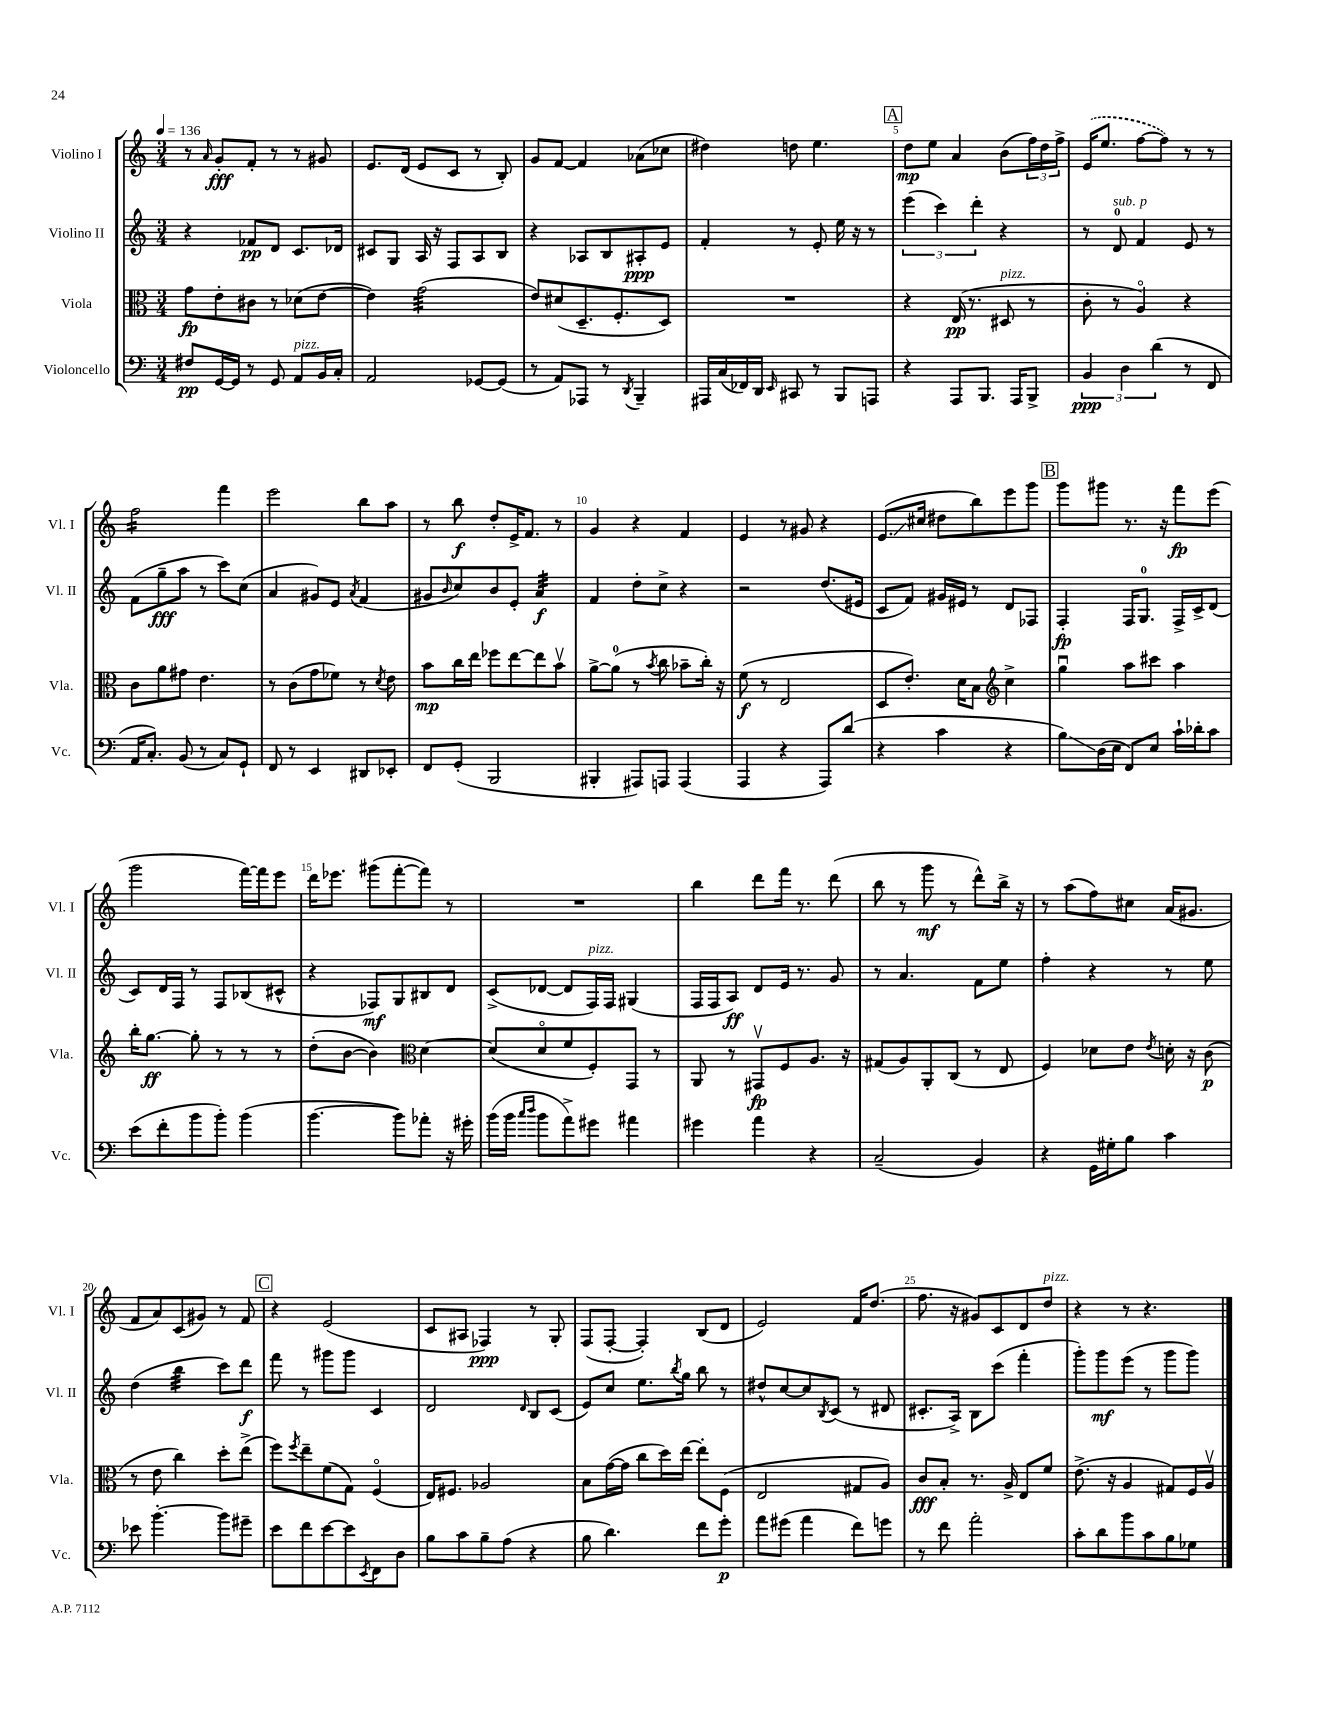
<<
\new StaffGroup <<
\new Staff = "s0" \with { instrumentName = "Violino I" shortInstrumentName = "Vl. I" } {
    \clef treble \key c \major \numericTimeSignature \time 3/4 \tempo 4 = 136
    r8 \grace { a'16 } g'8-.\fff f'8-. r8 r8 gis'8 |
    e'8. d'16( e'8 c'8 r8 b8-.) |
    g'8 f'8~ f'4 aes'8( ces''8 |
    dis''4) d''8 e''4. |
    \mark \markup { \box "A" } d''8\mp e''8 a'4 b'8( \tuplet 3/2 { f''16) d''16 f''16-> } |
    \once \slurDashed e'16( e''8. f''8~ f''8) r8 r8 |
    f''2:16 f'''4 |
    e'''2 b''8 a''8 |
    r8 b''8\f d''8-. e'16-> f'8. r8 |
    g'4 r4 f'4 |
    e'4 r8 gis'8 r4 |
    e'8.\glissando( cis''16 dis''8 b''8) e'''8 g'''8 |
    \mark \markup { \box "B" } g'''8 gis'''8 r8. r16 f'''8\fp e'''8( |
    g'''2 f'''16~) f'''16 e'''8 |
    d'''16 ees'''8. gis'''8( f'''8~-. f'''8) r8 |
    R2. |
    b''4 d'''8 f'''16 r8. d'''8( |
    b''8 r8 g'''8\mf r8 d'''8-^) b''16-> r16 |
    r8 a''8( f''8) cis''8 a'16( gis'8. |
    f'8 a'8) c'8( gis'8) r8 f'8 |
    \mark \markup { \box "C" } r4 e'2( |
    c'8 ais8 fes4\ppp) r8 g8-. |
    f8( f8~-. f4-.) b8( d'8 |
    e'2) f'16 d''8.( |
    f''8. r16 gis'8) c'8 d'8 d''8^\markup { \italic "pizz." } |
    r4 r8 r4. \bar "|." |
}
\new Staff = "s1" \with { instrumentName = "Violino II" shortInstrumentName = "Vl. II" } {
    \clef treble \key c \major \numericTimeSignature \time 3/4
    r4 fes'8\pp d'8 c'8. des'16 |
    cis'8 g8 a16 r16 f8 a8 b8 |
    r4 aes8 b8 ais8-.\ppp e'8 |
    f'4-. r8 e'8-. e''16 r16 r8 |
    \mark \markup { \box "A" } \tuplet 3/2 { e'''4( c'''4) d'''4-. } r4 |
    r8 d'8-0^\markup { \italic "sub. p" } f'4 e'8 r8 |
    f'8( g''8--\fff a''8 r8 c'''8) c''8( |
    a'4 gis'8) e'8 \acciaccatura { a'8 } f'4( |
    gis'8 \grace { b'16 } c''8) b'8 e'8-. a'4:32\f |
    f'4 d''8-. c''8-> r4 |
    r2 d''8.( eis'16 |
    c'8 f'8) gis'16 eis'16 r8 d'8 fes8 |
    \mark \markup { \box "B" } f4-.\fp f16 g8.-0 f16-> c'16-> d'8( |
    c'8) d'16 f16 r8 f8 bes8( cis'8-^ |
    r4 fes8\mf) g8 bis8 d'8 |
    c'8->( des'8~ des'8 f16^\markup { \italic "pizz." }) f16 gis4( |
    f16 f16 a8\ff) d'8 e'16 r8. g'8 |
    r8 a'4. f'8 e''8 |
    f''4-. r4 r8 e''8 |
    d''4( b''4:32 c'''8) d'''8\f |
    \mark \markup { \box "C" } f'''8 r8 gis'''8 gis'''8 c'4 |
    d'2 \grace { d'16 } b8 c'8( |
    e'8) c''8 e''8. \acciaccatura { b''8 } g''16 b''8 r8 |
    dis''8-^ c''8~ c''8 \acciaccatura { b8 } c'8( r8 dis'8 |
    cis'8.-. a16->) b8 c'''8( f'''4-. |
    g'''8-.) g'''8\mf e'''8( r8 g'''8 g'''8) \bar "|." |
}
\new Staff = "s2" \with { instrumentName = "Viola" shortInstrumentName = "Vla." } {
    \clef alto \key c \major \numericTimeSignature \time 3/4
    g'8\fp e'8-. cis'8 r8 des'8( e'8~ |
    e'4) g'2:32( |
    e'8) dis'8( d8.-- f8.-. d8) |
    R2. |
    \mark \markup { \box "A" } r4 e16\pp( r8. dis8^\markup { \italic "pizz." } r8 |
    c'8-. r8 a4\flageolet) r4 |
    c'8 a'8 gis'8 e'4. |
    r8 c'8( g'8 fes'8) r8 \acciaccatura { d'8 } e'8 |
    b'8\mp c''16 e''16 fes''8 e''8~ e''8 b'8\upbow |
    a'8~-> a'8-0( r8 \acciaccatura { b'8 } c''8 bes'8-- c''16-.) r16 |
    f'8\f( r8 e2 |
    d8 e'8.-.) d'16 b8 \clef treble c''4-> |
    \mark \markup { \box "B" } g''4\downbow a''8 cis'''8 a''4 |
    b''16-. g''8.~\ff g''8-. r8 r8 r8 |
    d''8-.( b'8~ b'4) \clef alto d'4~ |
    d'8( d'8\flageolet f'8 f8-.) g,8 r8 |
    a,8 r8 gis,8\upbow\fp f8 a8. r16 |
    gis8( a8) a,8-. c8( r8 e8 |
    f4) des'8 e'8 \acciaccatura { e'8 } d'16-. r16 c'8\p( |
    r8 e'8 c''4) d''8-. e''8->( |
    \mark \markup { \box "C" } f''8) \acciaccatura { f''8 } e''8-- f'8( g8) f4\flageolet( |
    e16) fis8. aes2 |
    b8 g'16~( g'16 c''8 d''16) e''16~ e''8-. f8( |
    e2 gis8 a8) |
    c'8\fff b8-. r8. a16-> e8 f'8 |
    e'8.->( r16 a4 gis8) f16 a16\upbow \bar "|." |
}
\new Staff = "s3" \with { instrumentName = "Violoncello" shortInstrumentName = "Vc." } {
    \clef bass \key c \major \numericTimeSignature \time 3/4
    fis8\pp g,16~ g,16 r8 g,8 a,8^\markup { \italic "pizz." } b,16 c16-. |
    a,2 ges,8~ ges,8( |
    r8 a,8) aes,,8 r8 \acciaccatura { d,8 } b,,4-- |
    ais,,16 c16( fes,16) d,16 \grace { e,16 } cis,8 r8 b,,8 a,,8 |
    \mark \markup { \box "A" } r4 a,,8 b,,8. a,,16 b,,8-> |
    \tuplet 3/2 { b,4\ppp d4 d'4( } r8 f,8 |
    a,16 c8.-.) b,8( r8 c8) g,8-! |
    f,8 r8 e,4 dis,8 ees,8-. |
    f,8 g,8-.( b,,2 |
    bis,,4-. ais,,8) a,,8 a,,4( |
    a,,4 r4 a,,8) d'8( |
    r4 c'4 r4 |
    \mark \markup { \box "B" } b8\glissando) d16( e16 f,8) e8 c'16-! des'16-. c'8 |
    e'8( f'8-. b'8 b'8-.) b'4( |
    b'4.~ b'8) aes'8-. r16 gis'16-. |
    b'16( b'16 \grace { c''16 d''16 } b'8 a'8->) gis'8 ais'4 |
    gis'4 a'4 r4 |
    c2--( b,4) |
    r4 g,16 gis16-. b8 c'4 |
    ees'8 b'4.~-. b'8 gis'8-- |
    \mark \markup { \box "C" } e'8 f'8 e'8~ e'8 \acciaccatura { e,8 } f,8 d8 |
    b8 c'8 b8-- a8( r4 |
    b8 d'4.) f'8 g'8-.\p |
    a'8 gis'8( a'4 f'8) g'8 |
    r8 f'8 a'2-. |
    c'8-. d'8 b'8 c'8 b8 ges8 \bar "|." |
}
>>
>>
\layout { \context { \Score \override BarNumber.break-visibility = ##(#f #t #t) barNumberVisibility = #(every-nth-bar-number-visible 5) } }
